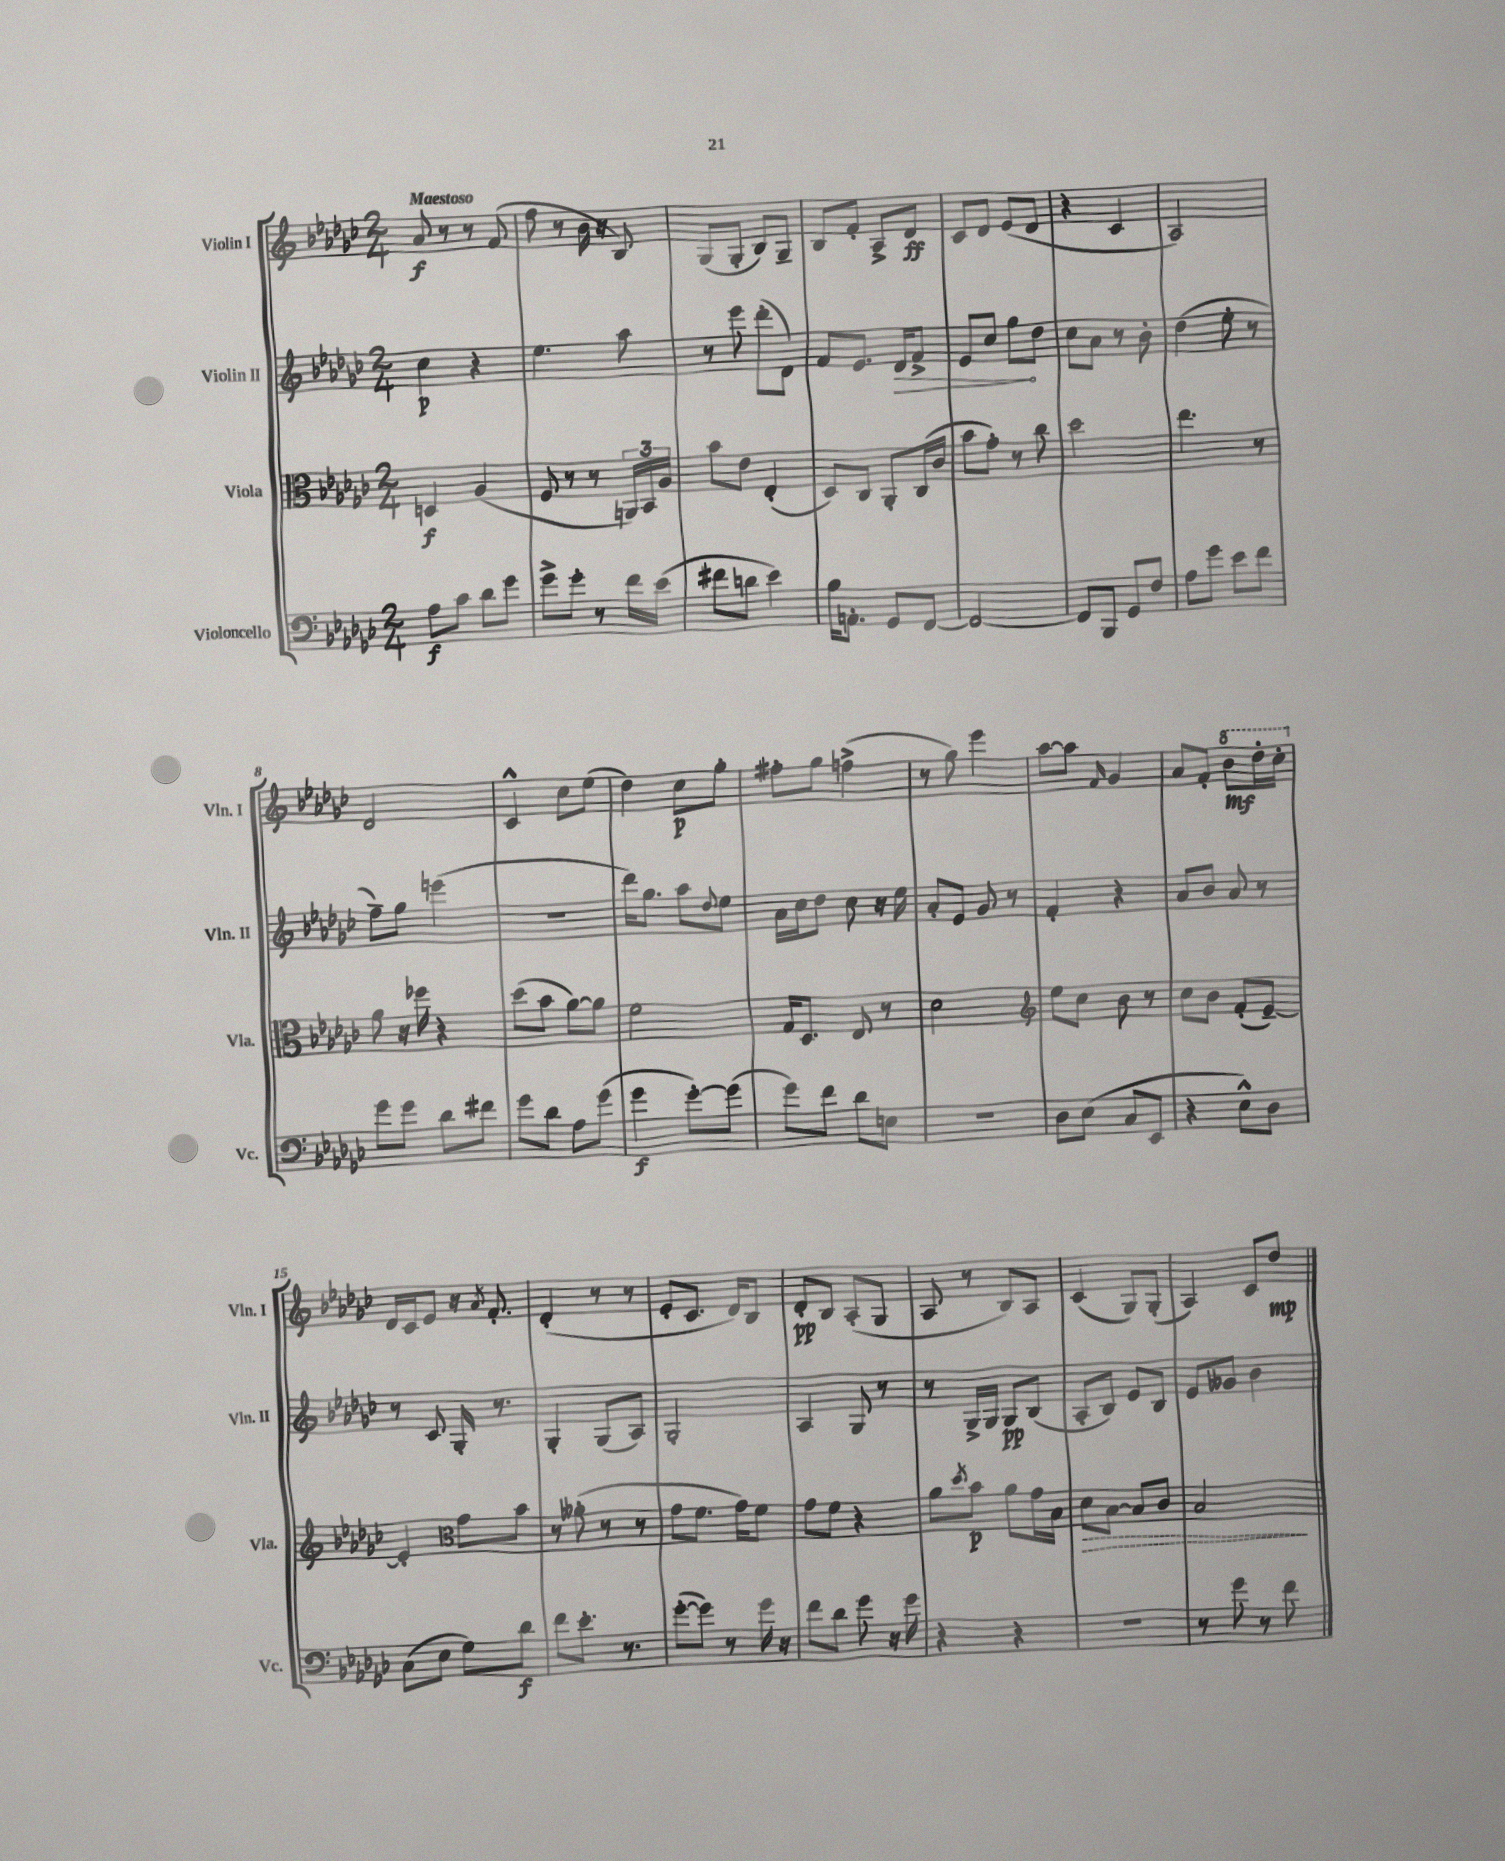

**kern	**kern	**kern	**kern
*staff4	*staff3	*staff2	*staff1
*clefF4	*clefC3	*clefG2	*clefG2
*k[b-e-a-d-g-c-]	*k[b-e-a-d-g-c-]	*k[b-e-a-d-g-c-]	*k[b-e-a-d-g-c-]
*M2/4	*M2/4	*M2/4	*M2/4
8A-	4D	4cc-	8a-
8c-	.	.	8r
8d-	(4A-	4r	8r
8g-	.	.	(8f
=	=	=	=
8g-^	8F	4.ee-	8ff
8g-'	8r	.	8r
8r	8r	.	16b-
.	.	.	16r
16f	24AA)	8aa-	8B-)
.	24BB-	.	.
(16e-	.	.	.
.	24A-	.	.
=	=	=	=
8f#	8b-	8r	(8G-
8d	8e-	8eee-	8G-'
4e-)	(4E-'	(8ddd-'	8B-)
.	.	8d-)	8G-~
=	=	=	=
16B-	8D-)	8f	8B-
8.AA'	.	.	.
.	8C-	8.e-	8f'
8GG-	8AA-'	.	8A-^
.	.	16d-	.
[8FF	(16C-	8f^	8d-
.	16c-	.	.
=	=	=	=
2FF_	8b-	8e-	8c-
.	8g-')	8cc-	8d-
.	8r	8gg-	(8e-
.	8cc-	8dd-	8d-
=	=	=	=
8FF]	2dd-	8cc-	4r
8BBB-	.	8a-	.
8GG-	.	8r	4c-
8F	.	8b-'	.
=	=	=	=
8A-	4.ee-	(4dd-	2A-)
8g-	.	.	.
8e-	.	8ee-'	.
8f	8r	8r	.
=	=	=	=
8g-	8a-	8ff~)	2d-
8g-	16r	8gg-	.
.	16ff-	.	.
8d-	4r	(4eee	.
8f#	.	.	.
=	=	=	=
8g-	(8dd-	2r	4c-^^
8d-	8b-	.	.
8A-	[8a-)	.	8cc-
(8g-	8a-]	.	(8ee-
=	=	=	=
4g-	2f	16ddd-)	4dd-)
.	.	8.gg-	.
[8g-')	.	8aa-	8cc-
.	.	8qqdd-	.
(8g-]	.	8ee-	8gg-'
=	=	=	=
8g-)	16G-	16a-	8ff#'
.	8.D-	16cc-	.
8f	.	8dd-	8gg-
8d-	8E-	8cc-	(4ff^
8E	8r	16r	.
.	.	16ee-	.
=	=	=	=
2r	2d-	8a-'	8r
.	.	8e-	8gg-)
.	.	8g-	4eee-
.	.	8r	.
=	=	=	=
*	*clefG2	*	*
8D-	8ee-	4f'	[8aa-
(8E-	8cc-	.	8aa-]
.	.	.	16qqf
8C-	8b-	4r	4g-
8EE-	8r	.	.
=	=	=	=
4r	8cc-	8a-	8a-
.	8b-	8b-	8f'
8E-^^)	(8f'	8a-	8bb-
8D-	[8e-~)	8r	16ddd-'
.	.	.	16ccc-'
=	=	=	=
(8C-	4e-']	8r	16d-
.	.	.	16c-
8E-	.	8c-	8e-
*	*clefC3	*	*
8G-)	8g-	16G-'	16r
.	.	.	8qa-
.	.	8.r	8.f'
8d-	8b-	.	.
=	=	=	=
8f	8r	4G-'	(4d-'
8.e-'	(8a--'	.	.
.	8r	(8G-	8r
8.r	.	.	.
.	8r	8A-)	8r
=	=	=	=
([8g-'	8g-	2G-'	8e-'
8g-])	8.f	.	8.c-
8r	.	.	.
.	16g-)	.	16d-)
16g-	8f	.	8B-
16r	.	.	.
=	=	=	=
8f	8g-	4A-	8d-'
8d-	8f	.	8B-
8g-	4r	8G-	(8A-'
16r	.	8r	8G-
16g-	.	.	.
=	=	=	=
4r	8a-	8r	8A-
.	8qdd-	.	.
.	8b-	16G-^	8r
.	.	16G-	.
4r	8a-	8G-	8B-)
.	16g-	(8B-	8A-
.	16B-	.	.
=	=	=	=
2r	8d-	8A-'	(4c-
.	[8B-	8B-)	.
.	8B-]	8e-	8G-)
.	8c-	8B-	(8G-'
=	=	=	=
8r	2B-	8e-	4A-)
8g-	.	8g--	.
8r	.	4b-	8c-
8f	.	.	8dd-
==	==	==	==
*-	*-	*-	*-
